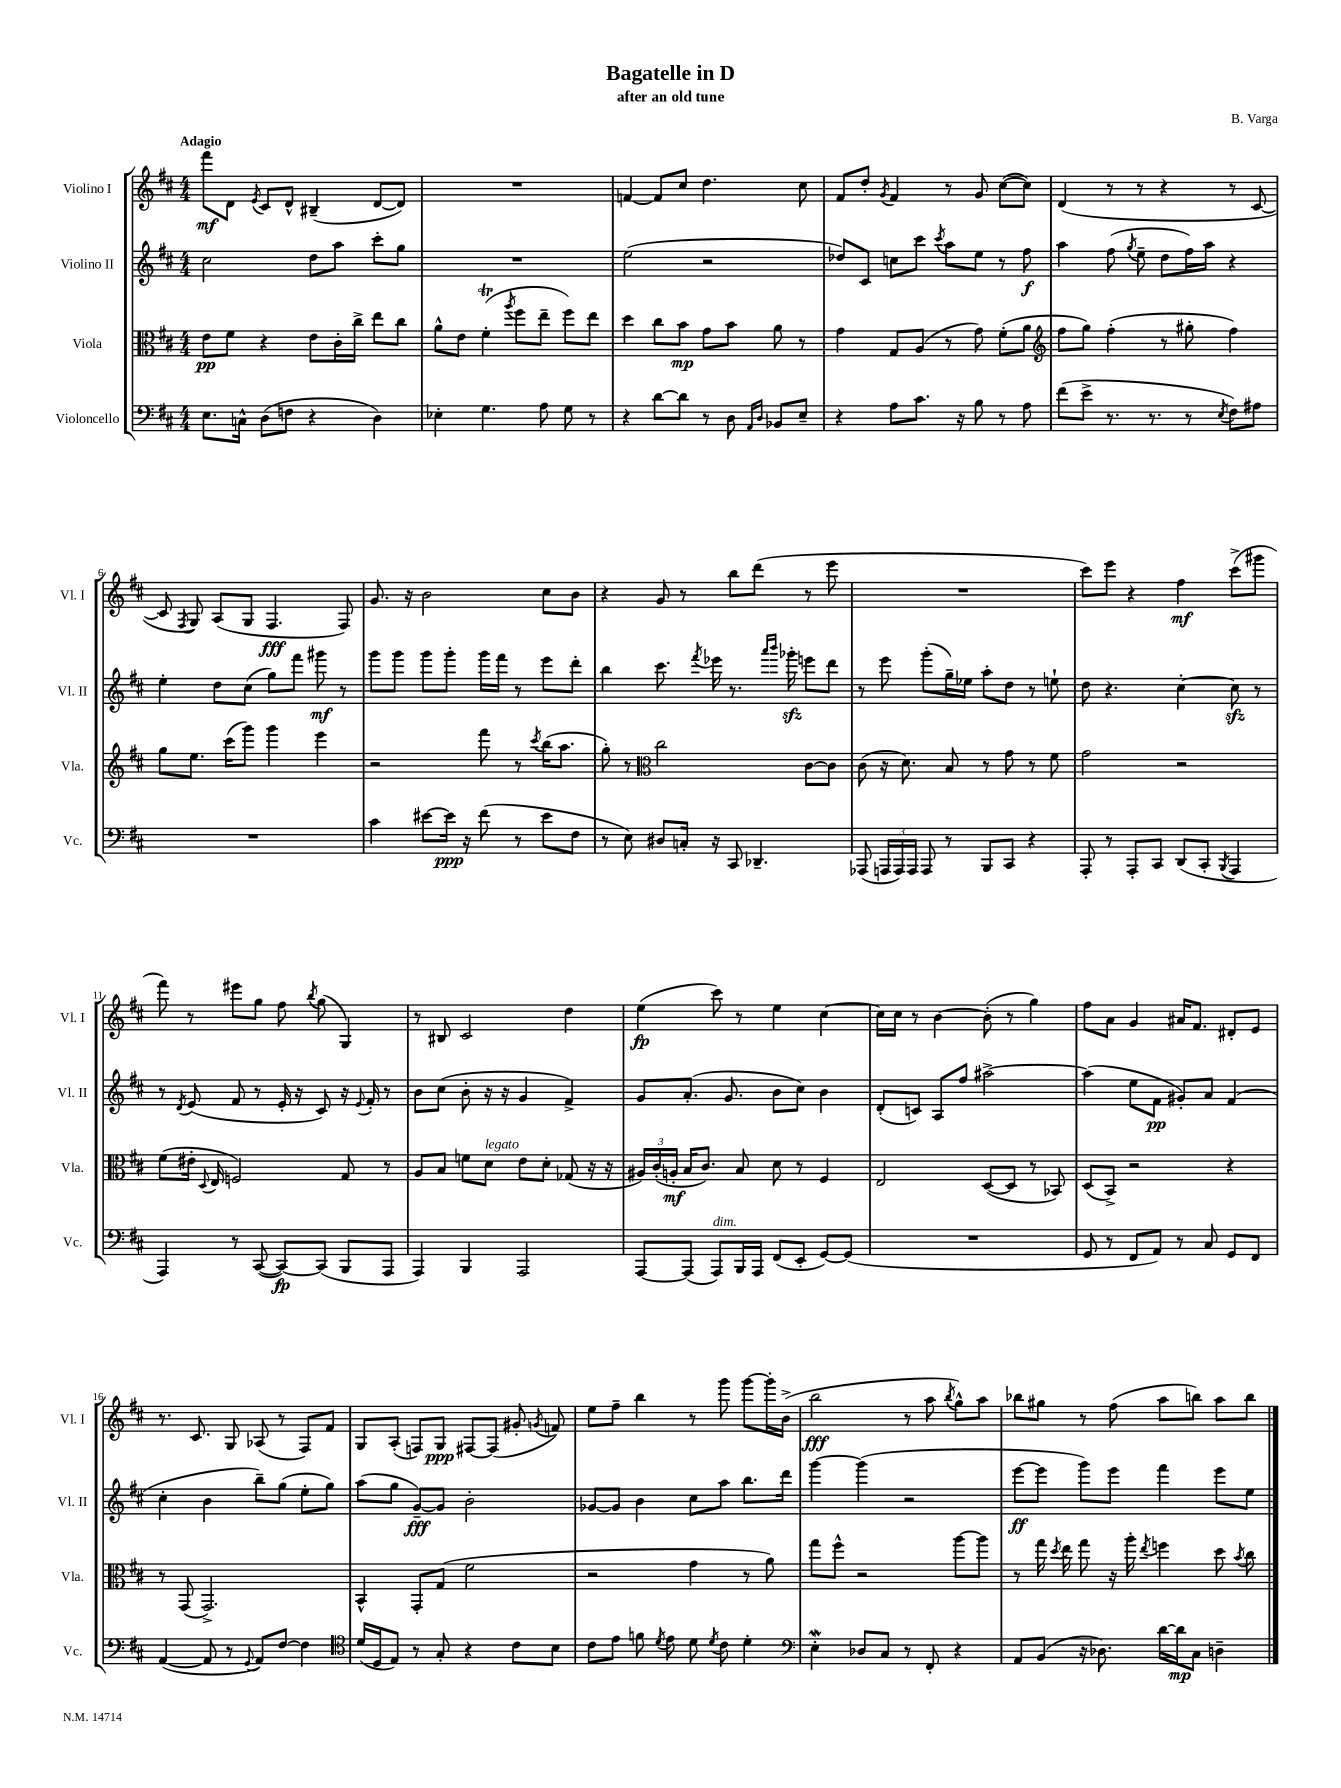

**kern	**kern	**kern	**kern
*staff4	*staff3	*staff2	*staff1
*clefF4	*clefC3	*clefG2	*clefG2
*k[f#c#]	*k[f#c#]	*k[f#c#]	*k[f#c#]
*M4/4	*M4/4	*M4/4	*M4/4
8.E	8e	2cc#	8fff#
.	8f#	.	8d
16C^^	.	.	.
.	.	.	8qe
(8D	4r	.	8c#
8F	.	.	8d^^
4r	8e	8dd	(4B#~
.	16c#'	8aa	.
.	16cc#^	.	.
4D)	8ee	8ccc#'	[8d
.	8cc#	8gg	8d])
=	=	=	=
4E-'	8a^^	1r	1r
.	8e	.	.
4.G	(4f#'	.	.
.	8qaa	.	.
.	8ff#	.	.
8A	8ee~	.	.
8G	8ff#)	.	.
8r	8ee	.	.
=	=	=	=
4r	4dd	(2ee	[4f
[8d	8cc#	.	8f]
8d]	8b	.	8cc#
8r	8g	2r	4.dd
8D	8b	.	.
16qqAA	.	.	.
16qqD	.	.	.
8BB-	8a	.	.
8E~	8r	.	8cc#
=	=	=	=
4r	4g	8dd-)	8f#
.	.	8c#	8dd'
.	.	.	8qg
8A	8G	8cc	4f#
8.c#	(8A	8ccc#	.
.	.	8qccc#	.
.	8r	8aa	8r
16r	.	.	.
8B	8g)	8ee	8g
8r	(8f#'	8r	([8cc#
8A	8a	8ff#	8cc#])
=	=	=	=
*	*clefG2	*	*
(8f#	8ff#	4aa	(4d
8e^	8gg)	.	.
8.r	(4ff#'	(8ff#	8r
.	.	8qgg	.
.	.	8ee~	8r
8.r	.	.	.
.	8r	8dd	4r
8r	8gg#'	16ff#)	.
.	.	16aa	.
8qE	.	.	.
8F#)	4ff#)	4r	8r
8A#	.	.	[8c#
=	=	=	=
1r	8gg	4ee'	8c#]
.	.	.	8qF#
.	8.ee	.	8G)
.	.	8dd	(8A
.	(16ccc#	.	.
.	8ggg)	(8cc#	8G
.	4ggg	8gg)	4.F#
.	.	8fff#	.
.	4eee	8ggg#	.
.	.	8r	8F#)
=	=	=	=
4c#	2r	8ggg	8.g
.	.	8ggg	.
.	.	.	16r
[8e#	.	8ggg	2b
16e#]	.	8ggg'	.
16r	.	.	.
(8f#	8fff#	16ggg	.
.	.	16fff#	.
8r	8r	8r	.
.	8qccc#	.	.
8e#	(16bb	8eee	8cc#
.	8.aa	.	.
8F#	.	8ddd'	8b
=	=	=	=
8r	8gg')	4bb	4r
8E)	8r	.	.
*	*clefC3	*	*
8D#	2cc#	8.ccc#	8g
16C'	.	.	8r
.	.	8qfff#	.
16r	.	16eee-	.
8CC#	.	8.r	8bb
4.DD-~	.	.	(8ddd
.	.	16qqaaa	.
.	.	16qqbbb	.
.	.	16ggg-'	.
.	[8c#	8eee	8r
.	8c#]	8ddd	8eee
=	=	=	=
(8AAA-	(8c#	8r	1r
24AAA	16r	8eee	.
24AAA)	.	.	.
.	8.d)	.	.
24AAA	.	.	.
8AAA	.	(8ggg'	.
8r	8B	16gg~)	.
.	.	16ee-	.
8BBB	8r	8aa'	.
8CC#	8g	8dd	.
4r	8r	8r	.
.	8f#	8ee`	.
=	=	=	=
8AAA'	2g	8dd	8ccc#)
8r	.	4.r	8eee
8AAA'	.	.	4r
8CC#	.	.	.
(8DD	2r	[4cc#'	4ff#
8CC#'	.	.	.
8qBBB	.	.	.
4AAA	.	8cc#]	(8ccc#^
.	.	8r	8ggg#
=	=	=	=
4AAA)	(8f#	8r	8fff#)
.	.	8qd	.
.	16e#'	(8e	8r
.	8qqD	.	.
.	16E	.	.
8r	2F)	8f#	8eee#
([8CC#	.	8r	8gg
8CC#_)	.	16e'	8ff#
.	.	16r	.
.	.	.	8qbb
(8CC#]	.	8c#)	(8gg
8BBB	8G	16r	4G)
.	.	8qqe	.
.	.	16f#'	.
8AAA	8r	8r	.
=	=	=	=
4AAA)	8A	8b	8r
.	8B	(8cc#	8B#
4BBB	8f	8b'	2c#
.	8d	16r	.
.	.	16r	.
2AAA	8e	4g	.
.	8d'	.	.
.	(8G-	4f#^)	4dd
.	16r	.	.
.	16r	.	.
=	=	=	=
[8AAA	24A#)	8g	(4ee
.	(24c#'	.	.
.	24A'	.	.
(8AAA]	16B	(8.a'	.
.	8.c#)	.	.
8AAA)	.	.	8ccc#)
.	.	8.g	.
16BBB	8B	.	8r
16AAA	.	.	.
(8FF#	8d	8b	4ee
8EE'	8r	8cc#)	.
[8GG)	4F#	4b	[4cc#
(8GG]	.	.	.
=	=	=	=
1r	2E	(8d'	16cc#]
.	.	.	16cc#
.	.	8c)	8r
.	.	8A	[4b
.	.	8ff#	.
.	([8D	[2aa#^	(8b']
.	8D]	.	8r
.	8r	.	4gg)
.	8BB-)	.	.
=	=	=	=
8GG	(8D	(4aa#]	8ff#
8r	8BB^)	.	8a
8FF#	2r	8ee	4g
8AA)	.	8f#	.
8r	.	8g#')	16a#
.	.	.	8.f#
8C#	.	8a	.
8GG	4r	(4f#	8d#'
8FF#	.	.	8e
=	=	=	=
([4AA	8r	4cc#'	8.r
.	(8GG	.	.
.	.	.	8.c#
8AA]	2.GG^)	4b	.
8r	.	.	8G
8qqGG	.	.	.
8AA)	.	8bb~)	(8A-
[8F#	.	(8gg	8r
4F#]	.	8ee'	8F#)
.	.	8gg)	8f#
=	=	=	=
*clefC4	*	*	*
(16d	4BB^^	(8aa	8G
16D	.	.	.
8E)	.	8gg	(8A'
8r	8GG'	[8g~)	8F)
8G'	(8G	8g]	8G
4r	2f#	2b'	[8F#
.	.	.	(8F#]
8c#	.	.	8g#'
.	.	.	8qg
8B	.	.	8f)
=	=	=	=
8c#	2r	[8g-	8ee
8e	.	8g-]	8ff#~
8f	.	4b	4bb
8qd	.	.	.
8e	.	.	.
8d	4g	8cc#	8r
8qd	.	.	.
8c#	.	8aa	8ggg
4d'	8r	8.bb	[8ggg
.	8a)	.	16ggg']
.	.	16ddd	(16b^
=	=	=	=
*clefF4	*	*	*
4E'	8gg	[4ggg	2bb
.	8ff#^^	.	.
8D-	2r	(4ggg]	.
8C#	.	.	.
8r	.	2r	8r
8FF#'	.	.	8aa
.	.	.	8qbb
4r	[8aa	.	8gg^^)
.	8aa]	.	8aa
=	=	=	=
8AA	8r	[8eee	8bb-
(8BB	16gg	8eee]	8gg#
.	8qdd	.	.
.	16ee	.	.
16r	8gg	8ggg)	8r
8.D-)	.	.	.
.	16r	8eee	(8ff#
.	16aa'	.	.
.	8qee	.	.
[16d	4ff	4fff#	8aa
16d]	.	.	.
8C#	.	.	8bb)
4D~	8dd	8eee	8aa
.	8qb	.	.
.	8cc#	8ee	8bb
==	==	==	==
*-	*-	*-	*-
